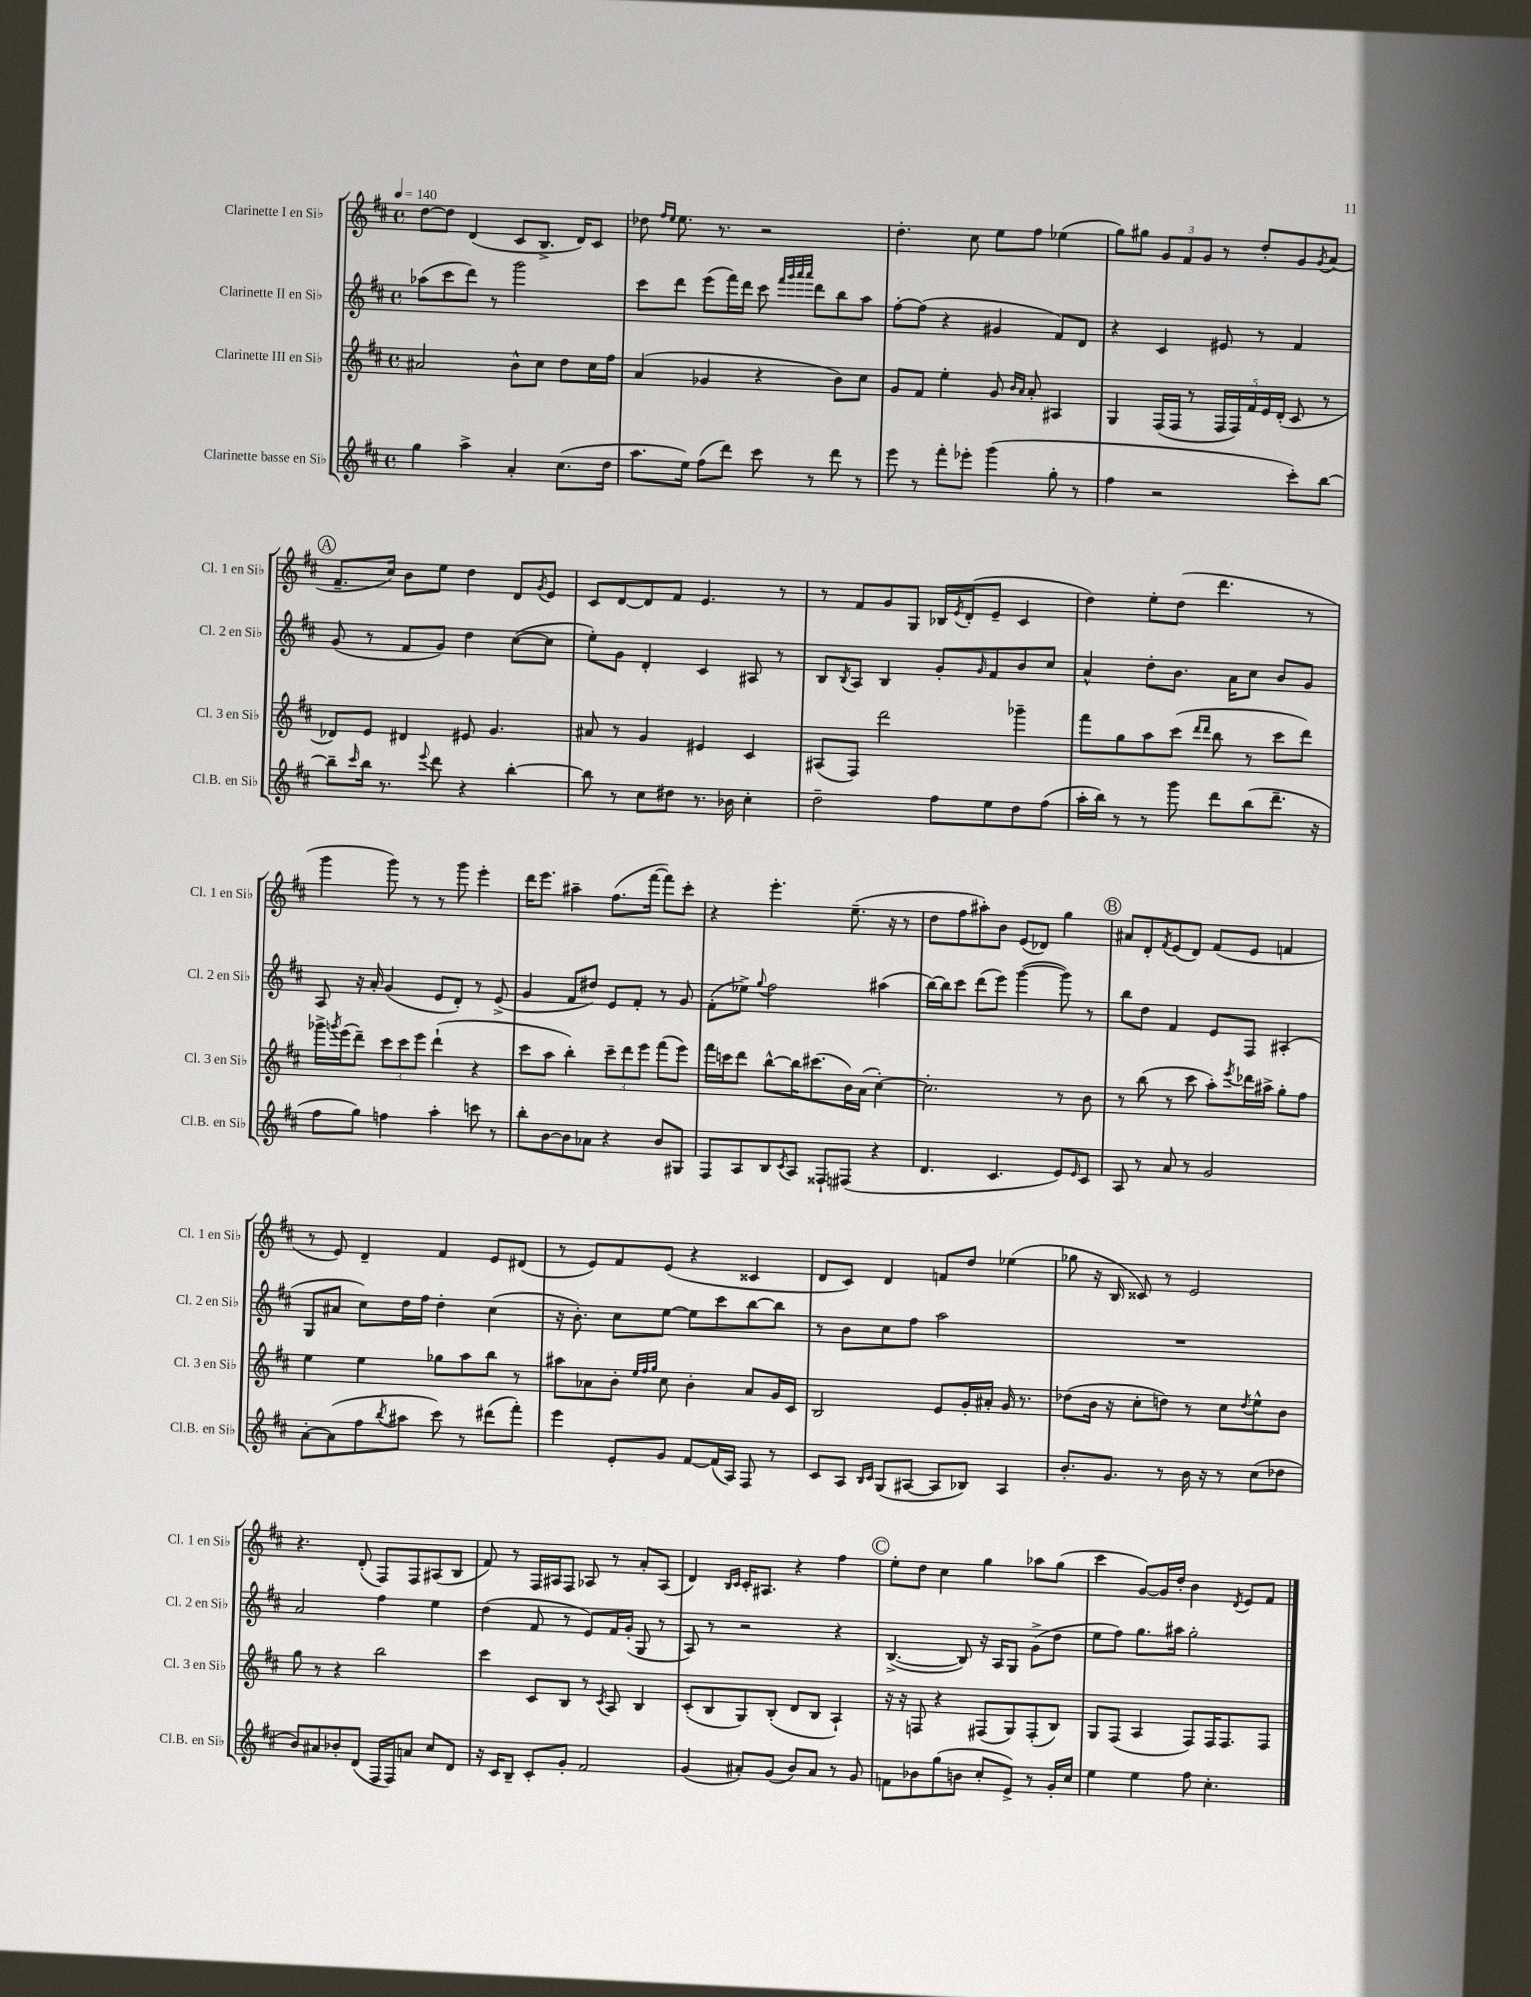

**kern	**kern	**kern	**kern
*staff4	*staff3	*staff2	*staff1
*clefG2	*clefG2	*clefG2	*clefG2
*k[f#c#]	*k[f#c#]	*k[f#c#]	*k[f#c#]
*M4/4	*M4/4	*M4/4	*M4/4
*met(c)	*met(c)	*met(c)	*met(c)
*MM140	*MM140	*MM140	*MM140
4gg	2a#	(8aa-	[8dd
.	.	8ccc#	8dd]
4aa^	.	8ddd)	(4d
.	.	8r	.
4a'	8b^^	2ggg	8c#
.	8cc#	.	8.B^
(8.cc#	8dd	.	.
.	.	.	16d)
.	16cc#	.	8c#
16dd	16ff#	.	.
=	=	=	=
8.aa	(4a	8ccc#	8dd-
.	.	.	16qqff#
.	.	.	16qqee
.	.	8ddd	8.ee
16ee)	.	.	.
(8ff#	4g-	(8eee	.
.	.	.	8.r
8ddd)	.	16fff#)	.
.	.	16ddd	.
8ccc#	4r	8ccc#	2r
.	.	32qqfff#	.
.	.	32qqggg	.
.	.	32qqaaa	.
.	.	32qqaaa	.
8r	.	8ddd	.
8ddd	8b)	8bb	.
8r	8cc#	8aa	.
=	=	=	=
8eee	8g	[8ff#'	4.dd'
8r	8f#	(8ff#]	.
8fff#'	4ee'	4r	.
8eee-'	.	.	8cc#
(4ggg	8g	4g#	8ee
.	16qqb	.	.
.	16qqa	.	.
.	8a'	.	8ff#
8gg'	4A#	8f#)	(4ee-
8r	.	8d	.
=	=	=	=
4ff#	4G	4r	8gg)
.	.	.	8gg#
2r	(16F#	4c#	12g
.	16F#	.	.
.	.	.	12f#
.	8r	.	.
.	.	.	12g
.	20F#	8e#	8r
.	20F#)	.	.
.	20f#	.	.
.	.	8r	8dd'
.	20e	.	.
.	(20d'	.	.
8ccc#')	8c#	4f#	8g
.	.	.	8qg
[8bb	8r	.	(8a
=	=	=	=
8bb~]	8d-)	(8g	8.f#~
16qqccc#	.	.	.
16bb	8e	8r	.
8.r	.	.	16cc#)
.	4d#	8f#	8b
8qqeee	.	.	.
8ddd	.	8g)	8ee
4r	8e#	4dd	4dd
.	4.g	.	.
[4bb'	.	([8cc#	8d
.	.	.	8qg
.	.	8cc#]	8e
=	=	=	=
8bb]	8a#	8ee')	8c#
8r	8r	8g	[8d
8cc#	4g	4d'	8d]
8dd#	.	.	8f#
8.r	4e#	4c#	4.e
16b-	.	.	.
4cc#'	4c#	8A#	.
.	.	8r	8r
=	=	=	=
2dd~	(8A#	8B	8r
.	.	8qB	.
.	8F#)	8A	8f#
.	2ddd	4B	8g
.	.	.	8G
8ff#	.	8g'	16B-
.	.	.	8qe
.	.	.	(16d'
.	.	16qqg	.
8ee	.	8f#	8e~
8dd	4ggg-~	8b	4c#
(8ff#	.	8cc#	.
=	=	=	=
16aa'	8fff#	4a^^	4dd)
16bb)	.	.	.
8r	8gg	.	.
8r	8aa	8dd'	8ee'
8ggg	(8ccc#	8.b	(8dd
.	16qqddd	.	.
.	16qqddd	.	.
8ddd	8bb	.	4.ddd
.	.	16a	.
(8bb	8r	8cc#	.
8.ddd~	8ccc#	8b	.
.	8ddd)	8g	8r
16r	.	.	.
=	=	=	=
8ff#	16ggg-^	8A	4ggg
.	8qggg	.	.
.	(16eee	.	.
8gg)	8ddd~)	16r	.
.	.	16a'	.
4ff	12ccc#	(4g	8ggg)
.	12ccc#	.	.
.	.	.	8r
.	12eee	.	.
4aa'	(4ddd`	8e	8r
.	.	8d')	8ggg
8ccc	4r	8r	4eee'
8r	.	(8e^	.
=	=	=	=
8bb'	8ccc#	4g	16ddd
.	.	.	8.eee
[8b	8aa	.	.
8b]	4bb')	8f#	4aa#~
8a-	.	8dd#)	.
4r	12ccc#~	8e	(8.ff#
.	12ddd	.	.
.	.	8f#'	.
.	12eee	.	.
.	.	.	[16fff#
8b	(8fff#	8r	8fff#])
8G#	8eee)	8g	8ccc#'
=	=	=	=
8F#	16fff#	(8f#'	4r
.	16ccc	.	.
8A	8ddd	8ee-^)	.
.	.	8qqgg	.
8B	[8bb^^	2ff#	4.eee'
8qc#	.	.	.
8A	16bb]	.	.
.	(8.ccc#	.	.
8F##`	.	.	.
(8F#	16b)	.	(8.ee~
.	(16a	.	.
4r	[4cc#')	(4aa#	.
.	.	.	16r
.	.	.	8r
=	=	=	=
4.d	2.cc#']	[16bb)	8dd
.	.	16bb]	.
.	.	8ccc#	8ff#
.	.	(8ddd	8aa#')
4.c#	.	8eee)	8b
.	.	([4ggg	(8e
.	.	.	8d-)
8e)	8r	8ggg])	4gg
16qqe	.	.	.
8c#	8b	8r	.
=	=	=	=
8A	8r	8bb	8a#
8r	(8bb	8dd	8d'
.	.	.	8qf#
8a	8r	4f#	(8e
8r	8ccc#	.	8d)
2g	8aa')	8e	(8f#
.	8qeee	.	.
.	16ddd-	8F#	8e
.	16aa#^	.	.
.	8gg'	(4A#'	4f
.	8ff#	.	.
=	=	=	=
[8a'	4ee	8G	8r
(8a]	.	8a#	8e)
8ff#	4ee	8cc#)	4d~
8qbb	.	.	.
8aa#	.	16dd	.
.	.	16ff#	.
8ccc#)	8gg-	4dd'	4f#
8r	8aa	.	.
(8ddd#	8bb	(4cc#	8e
8fff#')	8r	.	(8d#
=	=	=	=
4eee	8aa#	16r	8r
.	.	8.b')	.
.	8a-	.	8e)
8e'	8b'	8cc#	8f#
.	32qqee	.	.
.	32qqff#	.	.
.	32qqgg	.	.
8g	8cc#	[8ee	(8e
[8f#	4b'	8ee]	4r
(16f#]	.	8ccc#	.
16A)	.	.	.
8F#	8a-	[8bb	4c##
8r	16g	8bb]	.
.	16c#	.	.
=	=	=	=
8c#	2B	8r	8d
8A	.	8b	8c#)
16qqB	.	.	.
16qqc#	.	.	.
(8G	.	8cc#	4d
[8A#	.	8ff#	.
8A#]	8e	2aa	8f
8B-)	16g'	.	8dd
.	16a#'	.	.
4A#	16g	.	(4ee-
.	8.r	.	.
=	=	=	=
8.b'	(8dd-	1r	8gg-
.	16b	.	16r
8.g	16r	.	16B
.	8cc#'	.	8c##)
8r	8dd)	.	8r
16b	8r	.	2e
16r	.	.	.
8r	8cc#	.	.
.	8qdd	.	.
(8cc#	8ee^^	.	.
8dd-	8b	.	.
=	=	=	=
8b)	8gg	2a	4.r
8a#	8r	.	.
8b-'	4r	.	.
(8d	.	.	(8d'
16F#	2bb	4ff#	8F#)
16F#)	.	.	.
8a	.	.	8F#
8cc#	.	4ee	(8A#
8d	.	.	8B
=	=	=	=
16r	4ccc#	(4dd	8f#)
16c#	.	.	.
8B~	.	.	8r
8c#'	8c#	8f#	16F#
.	.	.	16A#
8g'	8B	8r	8F#
2f#	8r	8e)	8A-
.	8qc#	.	.
.	8A	16f#	8r
.	.	(16g'	.
.	4B	8G	8a'
.	.	8r	(8A-
=	=	=	=
(4g	(8c#'	8A)	4d)
.	8B	8r	.
.	.	.	16qqB
.	.	.	16qqc#
8a#')	8G)	2r	16c#'
.	.	.	8.A#
(8g	(8B'	.	.
8b)	8d	.	4r
8a#	8B	.	.
8r	4A`)	4r	4ff#
8g	.	.	.
=	=	=	=
8f	16r	([4.B^	8ee'
.	16r	.	.
8b-	8F	.	8dd
(8gg	4r	.	4cc#
8b	.	8B])	.
8cc#'	(8F#	16r	4gg
.	.	16A	.
8e^)	8G)	8G	.
8r	(8F#'	(8g^	8aa-
16g'	8B)	8dd	(8gg
16cc#	.	.	.
=	=	=	=
4ee	8G	8ee	4ccc#
.	(8F#	8ff#)	.
4ee	4A	8.gg	[8g)
.	.	.	16g]
.	.	16aa#	16dd'
8ff#	8F#)	2gg'	4b
4.cc#'	16F#	.	.
.	8.F#	.	.
.	.	.	8qd
.	.	.	8e
.	8F#	.	8f#
==	==	==	==
*-	*-	*-	*-
